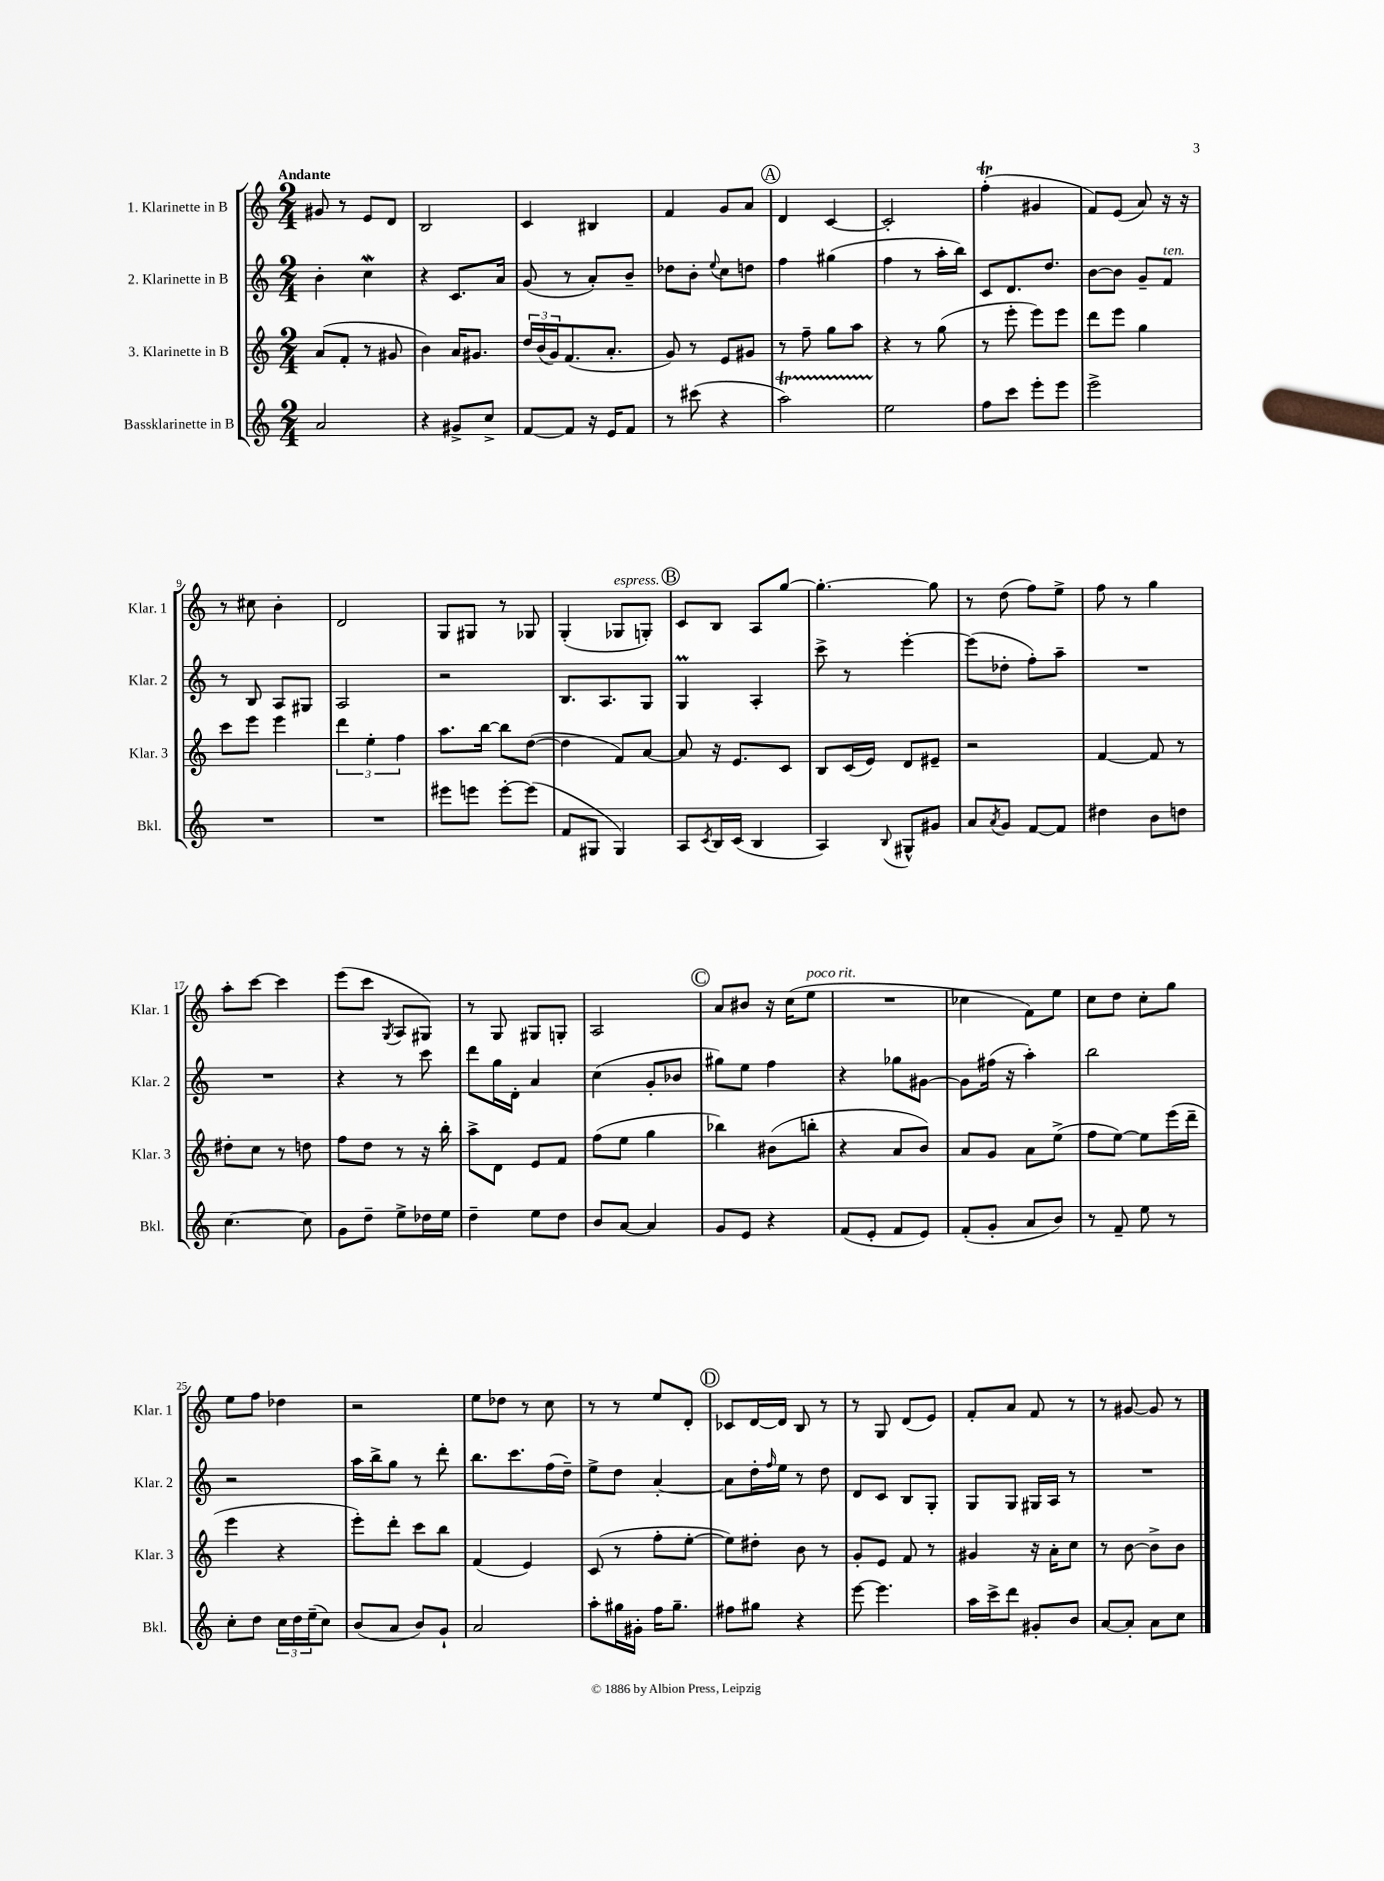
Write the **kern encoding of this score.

**kern	**kern	**kern	**kern
*part4	*part3	*part2	*part1
*staff4	*staff3	*staff2	*staff1
*I"Bassklarinette in B	*I"3. Klarinette in B	*I"2. Klarinette in B	*I"1. Klarinette in B
*I'Bkl.	*I'Klar. 3	*I'Klar. 2	*I'Klar. 1
*clefG2	*clefG2	*clefG2	*clefG2
*k[]	*k[]	*k[]	*k[]
*M2/4	*M2/4	*M2/4	*M2/4
=1	=1	=1	=1
!	!	!	!LO:TX:a:B:t=Andante
2a/	(8a/L	4b'\	8g#X/
.	8f'/J	.	8r
.	8r	4ccw\	8e/L
.	8g#X/	.	8d/J
=2	=2	=2	=2
4r	4b\)	4r	2B/
8g#X^/L	16a/KL	8.c/L	.
.	8.g#X/J	.	.
8cc^/J	.	.	.
.	.	16a/Jk	.
=3	=3	=3	=3
[8f/L	24dd/LL	(8g/	4c/
.	(24b/	.	.
.	24g/J)	.	.
8f/J]	(8.f/	8r	.
16r	.	8a'/L)	4B#X/
16e/KL	8.a'/J	.	.
8f/J	.	8b~/J	.
=4	=4	=4	=4
8r	8g/)	8dd-X\L	4f/
(8ccc#X\	8r	8b'\J	.
.	.	8qqee/	.
4r	8e/L	8cc\L	8g/L
.	8g#X/J	8ddn\J	8a/J
!!LO:REH:place=s1:t=A
=5	=5	=5	=5
2aaT\)	8r	4ff\	4d/
.	8ff~\	.	.
.	8gg\L	(4gg#X\	[4c/
.	8aa\J	.	.
=6	=6	=6	=6
2ee\	4r	4ff\	2c'/]
.	8r	8r	.
.	(8gg\	16aa'\LL	.
.	.	16bb\JJ)	.
=7	=7	=7	=7
8ff\L	8r	8c/L	(4ffT'\
8ccc\J	8eee'\	8.d/	.
8eee'\L	8eee\L)	.	4g#X/
.	.	8.dd/J	.
8eee\J	8eee\J	.	.
=8	=8	=8	=8
2eee^\	8ddd\L	[8b\L	8f/L)
.	8eee\J	8b\J]	(8e/J
.	4gg\	8g~/L	8a/)
!	!	!LO:TX:a:i:t=ten.	!
.	.	8f/J	16r
.	.	.	16r
!!LO:LB:g=z
=9	=9	=9	=9
2r	8ccc\L	8r	8r
.	8eee\J	8B/	8cc#X\
.	4eee\	8A/L	4b'\
.	.	8G#X/J	.
=10	=10	=10	=10
2r	6ddd\	2A/	2d/
.	6ee'\	.	.
.	6ff\	.	.
=11	=11	=11	=11
8eee#X\L	8.aa\L	2r	8G/L
8eeen\J	.	.	8G#X/J
.	[16bb\Jk	.	.
[8eee'\L	8bb\L]	.	8r
(8eee\J]	([8dd\J	.	8G-X/
=12	=12	=12	=12
8f/L	4dd\]	8.B/L	(4G'/
8G#X/J	.	.	.
.	.	8.A/	.
!	!	!	!LO:TX:a:i:t=espress.
4G#/)	8f/L)	.	8G-X/L
.	[8a/J	8G/J	8Gn'/J)
!!LO:REH:place=s1:t=B
=13	=13	=13	=13
8A/L	8a/]	4GM/	8c/L
8qc/	.	.	.
16B/L	16r	.	8B/J
(16c/JJ	8.e/L	.	.
4B/	.	4A'/	8A/L
.	8c/J	.	[8gg/J
=14	=14	=14	=14
4A/)	8B/L	8ccc^\	4.gg'\_
.	(16c/L	8r	.
.	16e/JJ)	.	.
8qqB/	.	.	.
8G#X^^/L	8d/L	[4eee'\	.
8g#X/J	8e#X~/J	.	8gg\]
=15	=15	=15	=15
8a/L	2r	(8eee\L]	8r
8qa/	.	.	.
8g/J	.	8dd-X'\J	(8dd\
[8f/L	.	8ff'\L)	8ff\L)
8f/J]	.	8aa~\J	8ee^\J
=16	=16	=16	=16
4dd#X\	[4f/	2r	8ff\
.	.	.	8r
8b\L	8f/]	.	4gg\
8ddn\J	8r	.	.
!!LO:LB:g=z
=17	=17	=17	=17
[4.cc\	8dd#X'\L	2r	8aa'\L
.	8cc\J	.	[8ccc\J
.	8r	.	4ccc\]
8cc\]	8ddn\	.	.
=18	=18	=18	=18
8g\L	8ff\L	4r	(8eee\L
8dd~\J	8dd\J	.	8ccc\J
.	.	.	8qG/
8ee^\L	8r	8r	8A/L
16dd-X\L	16r	8ccc\	8G#X/J)
16ee\JJ	16bb'\	.	.
=19	=19	=19	=19
4dd~\	8aa^\L	8ddd\L	8r
.	8d\J	16gg\L	8G/
.	.	16d'\JJ	.
8ee\L	8e/L	4a/	8G#X/L
8dd\J	8f/J	.	8Gn'/J
=20	=20	=20	=20
8b/L	(8ff\L	(4cc\	2A/
[8a/J	8ee\J	.	.
4a/]	4gg\	8g'/L	.
.	.	8b-X/J	.
!!LO:REH:place=s1:t=C
=21	=21	=21	=21
8g/L	4bb-X\)	8gg#X\L)	8a/L
8e/J	.	8ee\J	8b#X/J
4r	(8b#X\L	4ff\	16r
.	.	.	(16cc\KL
!	!	!	!LO:TX:a:i:t=poco rit.
.	8bbn'\J	.	8ee\J
=22	=22	=22	=22
(8f/L	4r	4r	2r
8e'/J	.	.	.
8f/L	8a/L	8gg-X\L	.
8e/J)	8b/J)	[8g#X\J	.
=23	=23	=23	=23
(8f'/L	8a/L	8g#\L]	4cc-X\
8g'/J	8g/J	(16ff#X\Jk	.
.	.	16r	.
8a/L	8a\L	4aa'\)	8f\L)
8b/J)	(8ee^\J	.	8ee\J
=24	=24	=24	=24
8r	8ff\L	2bb\	8cc\L
8f~/	[8ee\J)	.	8dd\J
8ee\	8ee\L]	.	8cc'\L
8r	(16eee\L	.	8gg\J
.	16ddd~\JJ	.	.
!!LO:LB:g=z
=25	=25	=25	=25
8cc'\L	4eee\	2r	8ee\L
8dd\J	.	.	8ff\J
24cc\LL	4r	.	4dd-X\
24dd\	.	.	.
(24ee~\J	.	.	.
8cc\J)	.	.	.
=26	=26	=26	=26
(8b/L	8eee'\L)	16aa\LL	2r
.	.	16bb^\J	.
8a/J	8ddd'\J	8gg\J	.
8b/L)	8ccc\L	8r	.
8g`/J	8bb\J	8ddd'\	.
=27	=27	=27	=27
2a/	(4f/	8.bb\L	8ee\L
.	.	.	8dd-X\J
.	.	8.ccc\	.
.	4e/)	.	8r
.	.	(16ff\L	8cc\
.	.	16dd~\JJ)	.
=28	=28	=28	=28
8aa'\L	(8c/	8ee^\L	8r
16gg#X\L	8r	8dd\J	8r
16g#X'\JJ	.	.	.
16ff\KL	8ff'\L	[4a'/	8ee/L
8.gg#~\J	.	.	.
.	[8ee'\J	.	8d'/J
!!LO:REH:place=s1:t=D
=29	=29	=29	=29
8ff#X\L	8ee\L])	8a\L]	8c-X/L
8gg#X\J	8dd#X'\J	16dd'\L	[16d/L
.	.	16qqff/	.
.	.	16ee\JJ	16d/JJ]
4r	8b\	8r	8B/
.	8r	8dd\	8r
=30	=30	=30	=30
[8eee\	8g'/L	8d/L	8r
4.eee\]	8e/J	8c/J	8G/
.	8f/	8B/L	(8d/L
.	8r	8G'/J	8e/J)
=31	=31	=31	=31
16aa\LL	4g#X/	8G/L	8f'/L
16ccc^\J	.	.	.
8ddd\J	.	8G/J	8a/J
8g#X'/L	16r	16G#X/LL	8f/
.	16a'\KL	16A/JJ	.
8b/J	8cc\J	8r	8r
=32	=32	=32	=32
[8a/L	8r	2r	8r
8a'/J]	[8b\	.	[8g#X/
8a\L	8b^\L]	.	8g#/]
8cc\J	8b\J	.	8r
==	==	==	==
*-	*-	*-	*-
